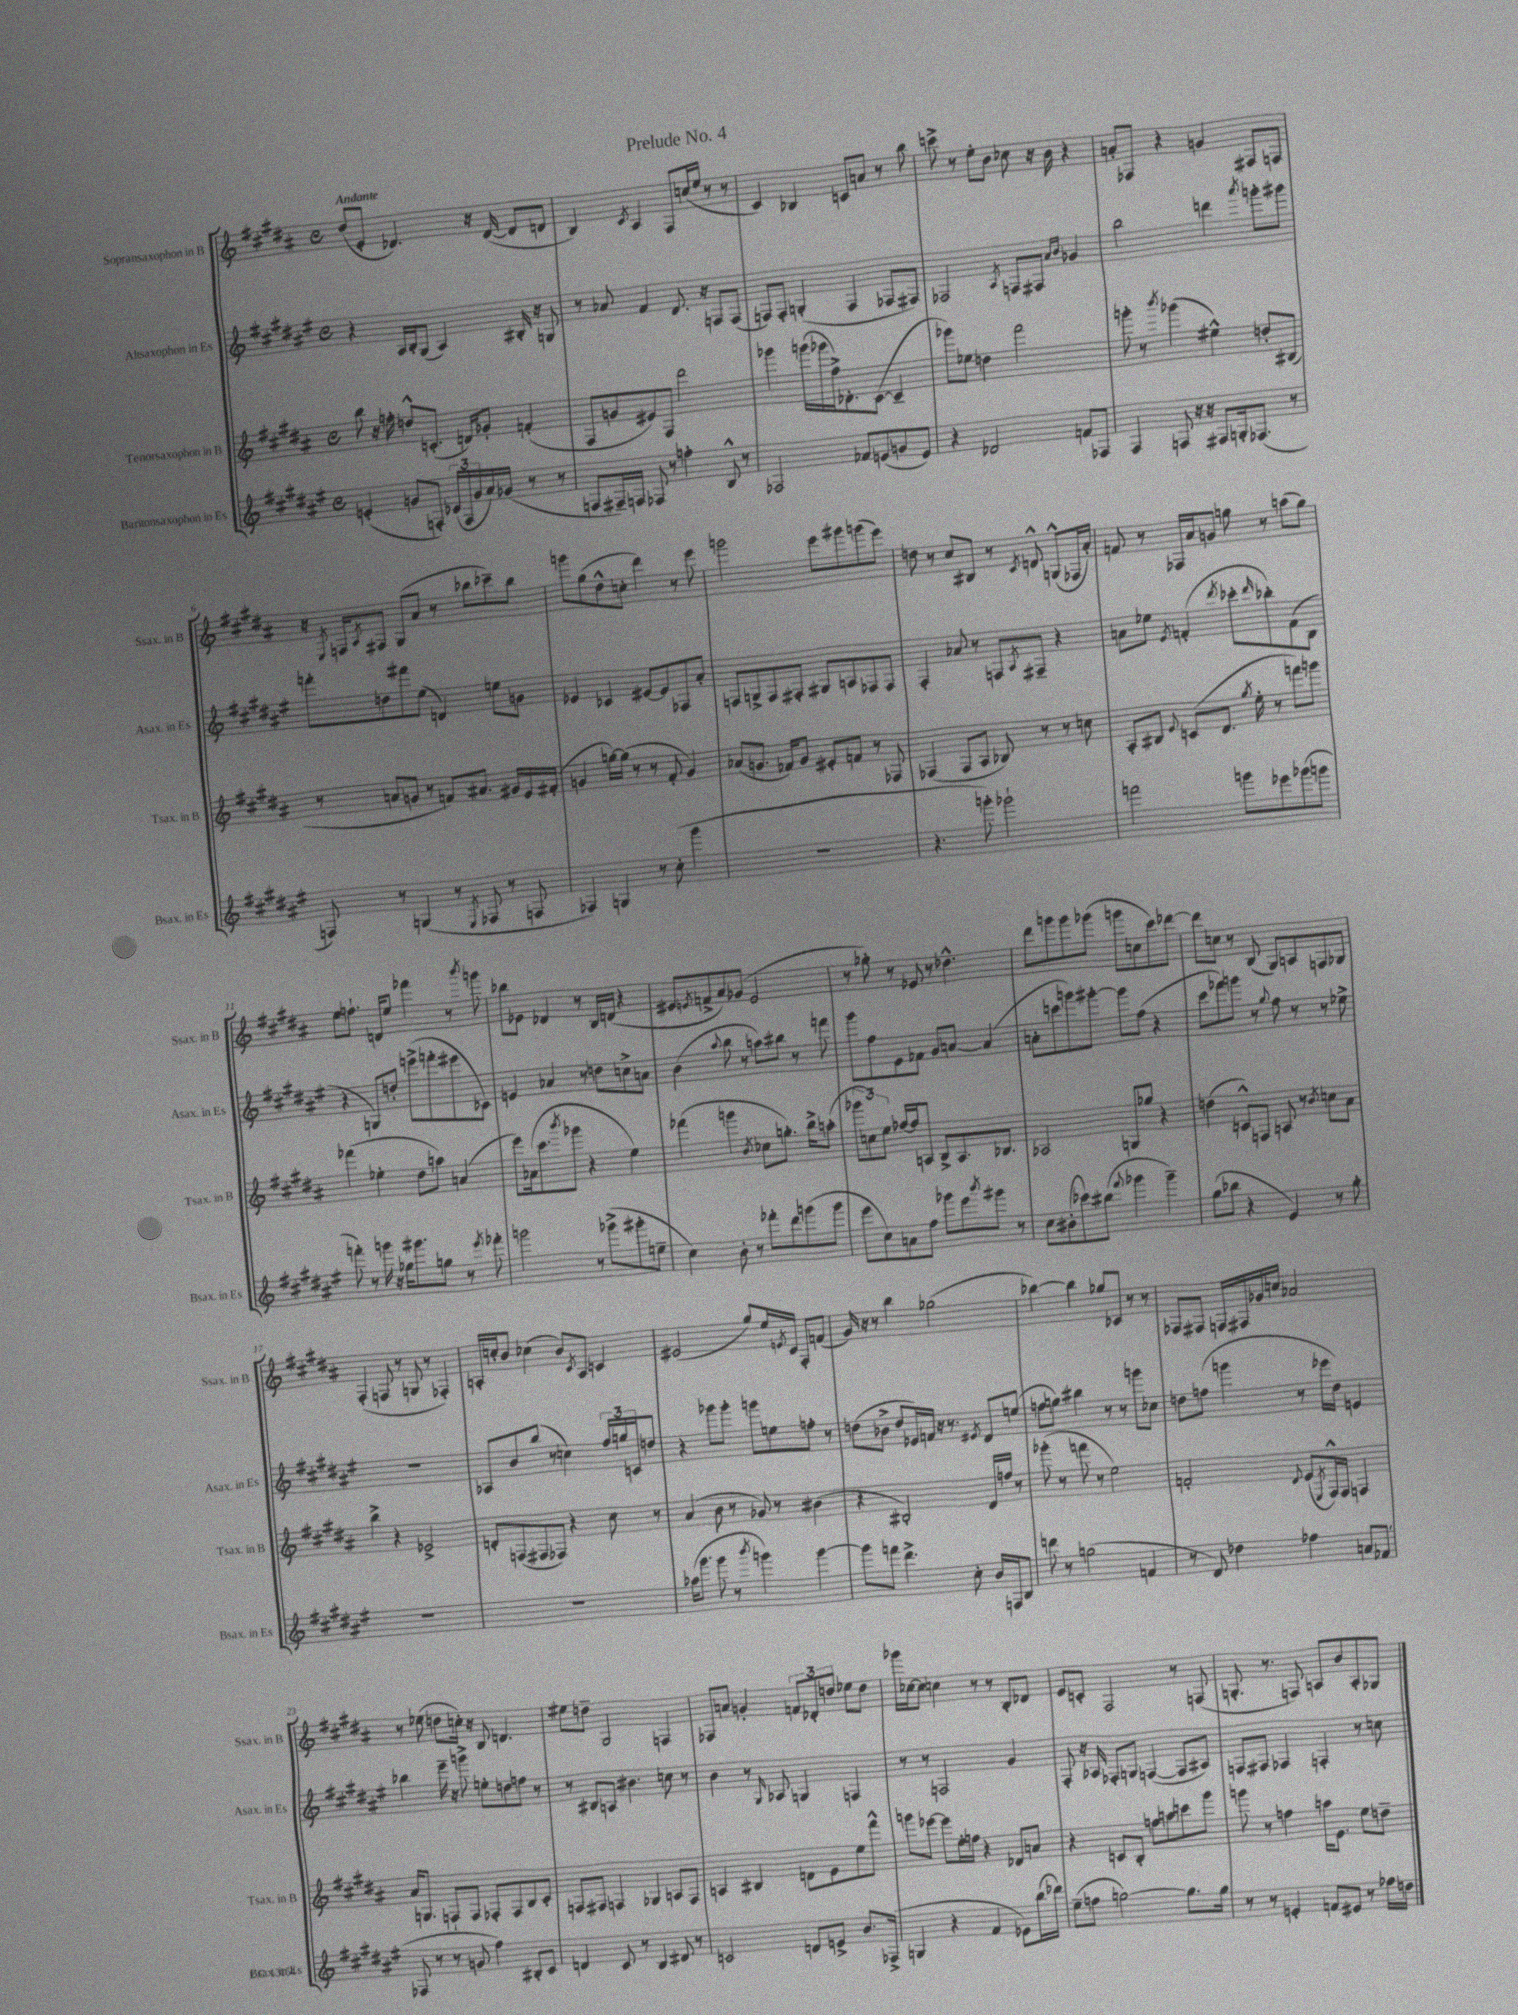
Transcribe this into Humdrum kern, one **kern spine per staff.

**kern	**kern	**kern	**kern
*staff4	*staff3	*staff2	*staff1
*clefG2	*clefG2	*clefG2	*clefG2
*k[f#c#g#d#a#e#]	*k[f#c#g#d#a#]	*k[f#c#g#d#a#e#]	*k[f#c#g#d#a#]
*M4/4	*M4/4	*M4/4	*M4/4
*met(c)	*met(c)	*met(c)	*met(c)
(4e'/	8bb\	4r	(8dd#/L
.	16r	.	8e'/J
.	16ff'\	.	.
8g/L	8dd^^/L	16A#/LL	4.d-/)
.	.	16B'/J	.
8F'/J)	(8.c'/J	(8G#/J	.
(24c-/LL	.	4A#/)	.
24F/	.	.	.
.	16d/LK)	.	.
24g/	.	.	.
16a#/)	8g-'/J	.	16r
(16g-/JJ	.	.	([16d-/
8r	(4f'/	16B#'/	8d-/]L
.	.	16r	.
8r	.	8G/	8d/J
=	=	=	=
8F/L	8F#/L	8r	4B/)
16F#~/L)	8g/	8a-/	.
16F/JJ	.	.	.
.	.	.	8qc#/
8F-/	8e#/)	4f#/	4A#/
8r	8F#/J	.	.
4ff'\	2ddd#\	8.d#/	8F#/L
.	.	.	(16cc/L
.	.	16r	16ee/JJ
8B^^/	.	8F/L	8r
8r	.	(8F/J	8r
=	=	=	=
2F-/	4ggg-\	8F/L)	4c#/)
.	.	8F'/J	.
.	(16ggg\LL	(4G'/	4B-/
.	16ggg-\	.	.
.	16ff#^\J)	.	.
.	8.d-'\	.	.
8f-/L	.	4F/	8c/L
(8e/	([8c#\J	.	8a/J
8g/	4c#~/]	8F-/L	8r
8e/J)	.	8F#/J)	8bb\
=	=	=	=
4r	8ggg-\L)	2F-/	8ccc^\
.	8ee-\J	.	8r
2d-/	4dd\	.	8ee'\L
.	.	.	8b\J
.	.	8qA#/	.
.	2fff#\	8F/L	8cc-\
.	.	8F#/J	16r
.	.	.	16b\
.	.	16qqa#/LL	.
.	.	16qqb/JJ	.
8f/L	.	4g-/	4r
8F-/J	.	.	.
=	=	=	=
4F#/	8ggg'\	2bb\	8a'/L
.	8r	.	8F-/J
.	8qbbb/	.	.
8F/	(4ggg-\	.	4r
16r	.	.	.
16r	.	.	.
8F#/L	4ee#^^\)	4ddd\	4g/
16G'/k	.	.	.
(8.F-/J	.	.	.
.	.	8qaaa#/	.
.	8dd'/L	8ggg'\L	8F#/L
8r	(8B#/J	8ggg#\J	8F/J
=	=	=	=
8F/)	8r	8fff'\L	16r
.	.	.	8qE/
.	.	.	16F/LK
.	.	.	8qA#/
8r	8a/L	8dd\	8F#/J
(4G/	8g/J	8fff#\	(8G#/L
.	8r	(8ee#\J	8a#/J
8r	8f/L)	4d/)	8r
8qE#/	.	.	.
8F-/	8.a#/J	.	8bb-\L
8r	.	8ee\L	8ccc-~\)
.	16g#/LL	.	.
8F/	16e/	8g\J	8bb-\J
.	(16f#'/JJ	.	.
=	=	=	=
4F-/)	4g/	4e-/	8ggg\L
.	.	.	(8gg#\
4G/	[16gg\LL)	4c-/	8dd#^^\
.	(16gg\]JJ	.	.
.	8r	.	8cc'\J
8r	8r	[8e#/L	4ddd#\)
(8cc#'\	8f#'/	8e#/]	.
4ggg#\	4g/)	8F-/	8r
.	.	8a#'/J	8eee\
=	=	=	=
1r	(8a-/L	8F/L	2ggg\
.	8.g/J	8G^/	.
.	.	8F/	.
.	16f-/LK)	.	.
.	8g/J	8F#'/J	.
.	8e#'/L	8G#/L	8eee\L
.	8f/J	8A/	8ggg#\
.	8r	8F-/	(8ggg\
.	8F-/	8F-/J	8eee\J)
=	=	=	=
4.r	(4F-/	4F#'/	8dd\
.	.	.	8r
.	8F-/L	8a-/	8cc#/L
8ggg'\)	8A#/J	8r	8B#/J
2ggg-`\	8B-/)	8F/L	8r
.	.	8qA#/	8qc#/
.	8r	8F#~/J	8d^^/
.	8r	4r	(8G^^/L
.	8cc\	.	16F-/L
.	.	.	16a#'/JJ)
=	=	=	=
2fff\	8A#'/L	8a\L	8f/
.	8B#/J	8ee-\J	8r
.	8qqe/	8qe#/	.
.	(8c/L	(4f'/	16F-/LL
.	.	.	16a#/J
.	8.d#/J	.	8g/J
.	.	8qddd#/	.
8ggg\L	.	8ccc-'\L	8gg\
.	8qgg#/	.	.
.	16ee'\	.	.
.	.	16qqddd#/	.
8eee-\	8r	8bb-'\)	8r
(8ggg-\	8fff\L)	(8f\	(8aa\L
8ggg\J	8ggg\J	8B\J	8gg\J)
=	=	=	=
8fff'\)	(4fff-\	4r	8ee\L
8r	.	.	8.ff`\J
16ggg\	4ee-'\	8G/L)	.
16r	.	.	16d/LK
16gg-\LK	.	8dd'/J	8ee/J
8.ggg#\	.	.	.
.	8dd#\L	(8eee^\L	4fff-\
8gg\J	8aa\J)	8fff'\	.
8r	(4a/	8eee#\	8r
8qeee#/	.	.	8qbbb/
8fff-'\	.	8c-\J)	8ggg\
=	=	=	=
2ggg\	8eee\L)	4e/	8bb-\L
.	(16a-\k	.	8e-\J
.	8.ccc#\	.	.
.	.	4a-/	4d-/
.	8qbbb/	.	.
.	8ggg-\J	.	.
8r	4r	8r	8r
(8ggg-^\L	.	8dd\L	16B/LL
.	.	.	(16d/JJ
8ggg#'\	4ee\)	8cc^\	4r
8ee~\J	.	8a\J	.
=	=	=	=
4cc#\)	(4fff-\	(4b\	8e#/L
.	.	.	8qe/
.	.	.	8f^/
.	.	8qqaa#/	.
8b'\	4ggg\	8bb\	8a#/)
8r	.	8r	(8g-/J
.	8qb/	.	.
8fff-'\L	8cc-\L	8aa\L)	2e/
8ddd#\	8.gg'\J)	8bb#\J	.
(8ggg\	.	8r	.
.	16bb^\LK	.	.
8ggg\J	(8aa'\J	8fff\	.
=	=	=	=
8eee#\L	12ggg-\L	8ggg#\L	8r
.	12cc\)	.	.
8cc#\)	.	8ff#\	8gg-'\)
.	12ee\J	.	.
8a\	[16ff-/LL	8e#\	8r
.	16ff-/]J	.	.
8ff#\J	8A/J	8f-\J	8e-/
8ggg-\L	8B^/L	8g#/L	8r
8eee#\	8.A/	[8a/J	4.dd-^^\
8qbbb/	.	.	.
8ggg#\J	.	(4a/]	.
.	8.B-/J	.	.
8r	.	.	.
=	=	=	=
8cc#\L	2A-/	8a'\L	8ddd#\L
(8b#'\	.	8ccc\	8ggg\
8ccc-\)	.	8ggg\)	8ggg\
(8bb#\J	.	[8ggg#'\J	(8ggg-\J
8qqfff#/	.	.	.
4ggg-\	8G/L	8ggg#\]L	8ggg\L
.	8gg-/J	(8ff#\J	8cc\
4ggg-~\)	4r	4r	8ccc#\)
.	.	.	[8ddd-\J
=	=	=	=
(8gg#\L	(4dd\	8ccc#\L	8ddd-\]L
8bb-\J	.	8fff-\)	8cc\J
4r	8c^^/L)	8ggg\J	8r
.	8F/J	8r	(8B/
.	.	8qqgg#/	.
4e#/)	8A/	8ff#\	8G#/L)
.	8r	8r	8A/
.	8qb/	.	.
8r	8cc\L	8r	8F/
8gg#'\	8a#\J	8ee-^\	8G-/J
=	=	=	=
1r	4bb^\	1r	(4F#'/
.	4r	.	8F/
.	.	.	8r
.	2e-^/	.	8G/
.	.	.	8r
.	.	.	4F-'/)
=	=	=	=
1r	8d'/L	8A-/L	16A'/LL
.	.	.	16cc'/J
.	(8F/	8b/	8b/J
.	8F#/	(8bb/J	(4cc-\
.	8F-/J)	8r	.
.	4r	4cc\)	8b/L)
.	.	.	8qc#/
.	.	.	8A/J
.	8cc#\	24ff#/LL	4c/
.	.	24gg/	.
.	.	24c/J	.
.	8r	8dd/J	.
=	=	=	=
(16aa-\LK	(4a#/	4r	(2e#/
8.ggg#\J	.	.	.
8ggg#\	8b\	8ggg-\L	.
8r	8r	8ggg-'\J	.
8qbbb/	.	.	.
4ggg\)	8g-/)	8ggg\L	8gg#/L)
.	8r	8ee\	16ee/L
.	.	.	8qe/
.	.	.	16c#/JJ
[4ggg\	(4b#\	8ff'\J	8F#'/L
.	.	8r	(8f/J
=	=	=	=
8ggg\]L	4r	(8dd\L	16g#/)
.	.	.	16r
8fff\J	.	8b-^\J	8r
4.ddd#^\	2B#'/)	8dd/L	4bb\
.	.	16e-/L)	.
.	.	16f/JJ	.
.	.	16r	(2gg-\
.	.	8.r	.
8cc#'\	.	.	.
.	.	8qe#/	.
16b/LL	16d#/LL	8d#/L	.
16F/J	16ff/JJ	.	.
8B/J	8r	(8ee/J	.
=	=	=	=
8ddd\	(8ggg-'\	8ff\L	[4bb-\)
8r	8r	8gg\J)	.
(2gg\	8fff\	4bb#\	4bb-\]
.	8r	.	.
.	2ee\)	8r	8gg-/L
.	.	8r	8c-/J
4f/	.	8ggg\L	8r
.	.	8cc-\J	8r
=	=	=	=
8r	2f'/	8dd\L	8F-/L
8d#/)	.	(8ff\J	8F#/J
4dd-\	.	4ggg\	16F/LL
.	.	.	16F#/
.	.	.	16g-/
.	.	.	16cc/JJ
.	8qqd#/	.	.
4ff-\	(8e/L	8r	2a-/
.	8qE/	.	.
.	16F#^^/L)	16eee-\LL	.
.	16F#/JJ	16dd\JJ)	.
8a/L	4F/	4e/	.
(8f-/J	.	.	.
=	=	=	=
8F-/	16a#/LK	4bb-\	8r
.	8.G/J	.	.
8r	.	.	(8ee-\
8r	8F`/L	16eee#~\	8dd\L
.	.	16r	.
8g/	8F/J	8ggg^\	16cc'\Jk)
.	.	.	16r
4ff#\)	8F-'/L	8ee'\L	8B/
.	8F-/	8dd\	4.d/
8B#'/L	8B/	8ff\J	.
8c#/J	8c#'/J	8r	.
=	=	=	=
4d/	8F/L	8r	8ee#\L
.	8F#/J	8B#/L	8dd~\J
8c#/	4F/	8A/J	2G#/
8r	.	4.b#\	.
4B/	4G-/	.	.
8d#/	8A/L	8cc\	4F/
8r	8F/J	8r	.
=	=	=	=
2c/	4A/	4b\	8F-/L
.	.	.	8a/J
.	4B#/	8r	4g'/
.	.	16qqG#/	.
.	.	8A-/	.
8d/L	8d\L	4G/	12f/L
.	.	.	12d-'/
8e^/J	8e\	.	.
.	.	.	12dd/J
8.b/L	8ee\	4F/	8ee-\L
.	8fff#^^\J	.	8dd\J
(16F-^/Jk	.	.	.
=	=	=	=
4G/	8ggg\L	8r	16ggg-\LL
.	.	.	[16cc-\J
.	[8eee-\J	8r	8cc-\]J
4r	8eee-\]L	2F/	4cc\
.	16ee'\L	.	.
.	16ff\JJ	.	.
4f#/	4r	.	8r
.	.	.	8r
8e-\L)	8d-/L	4g#/	8B'/L
(16bb\L	8a/J	.	8d-/J
16ddd-\JJ)	.	.	.
=	=	=	=
(8ee#~\L	4r	8F#'/	8e/L
8ff\J	.	16r	8c'/J
.	.	16A-/	.
[2gg\)	8c/L	8F-'/L	2F#/
.	8B'/J	8G/J	.
.	8ff\L	([4F/	.
.	8aa\	.	.
8.gg\]L	8ccc\	8F/]L	8r
.	8ggg#\J	8A#/J)	(8F/
16gg\Jk	.	.	.
=	=	=	=
8r	8ggg\	8F/L	8.G'/
8r	8r	8F#/J	.
.	.	.	8.r
4e'/	4ff\	4F-/	.
.	.	.	8F/)
8f/L	16aa\LK	4F'/	8A/L
.	8.e\J	.	.
8e#/J	.	.	8b/
8r	8ee\L	8r	8A'/
16ff-\LL	8dd~\J	8cc\	8G-/J
16dd\JJ	.	.	.
==	==	==	==
*-	*-	*-	*-
